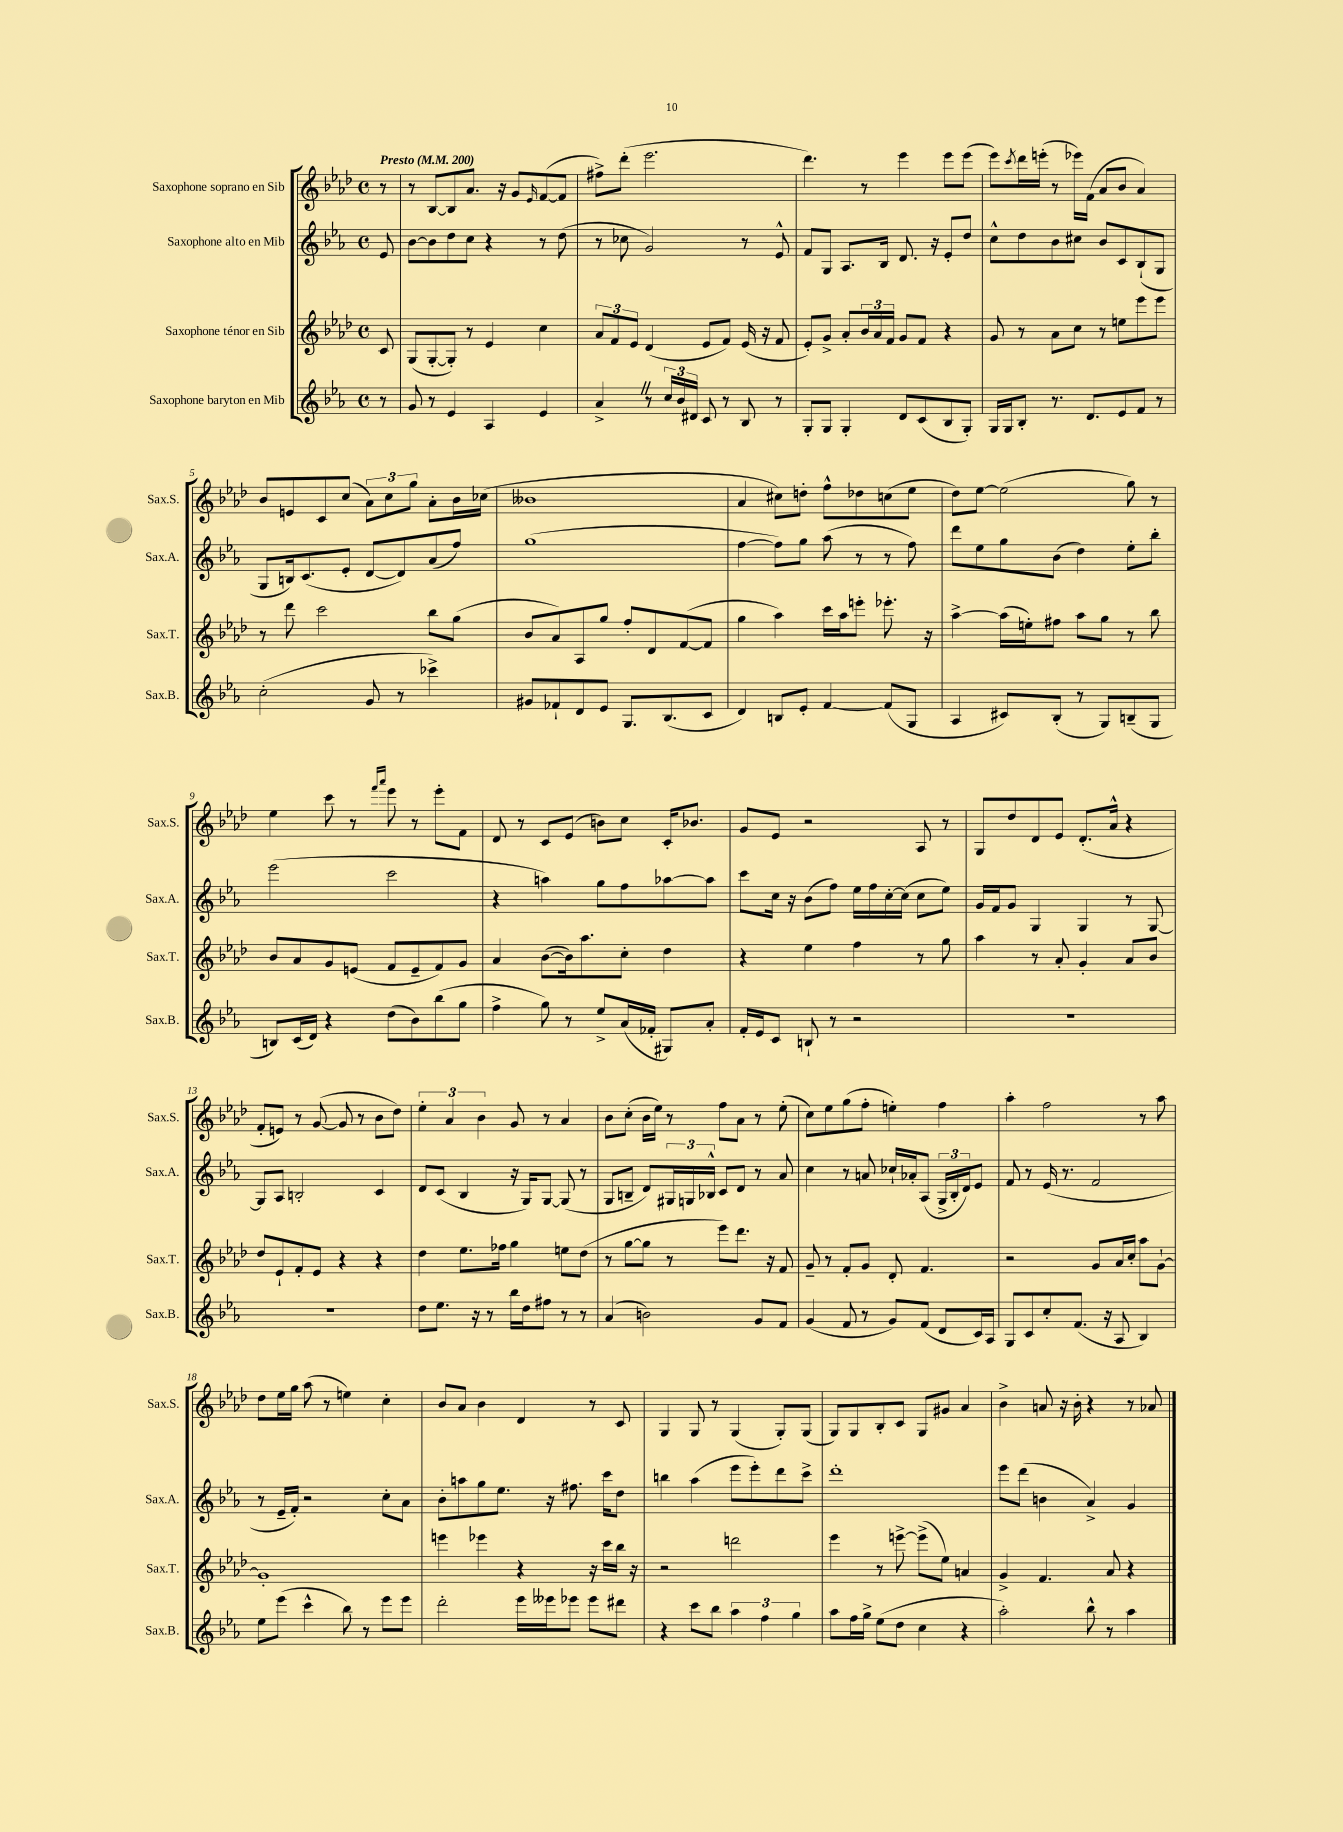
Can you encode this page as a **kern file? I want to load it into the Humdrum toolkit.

**kern	**kern	**kern	**kern
*staff4	*staff3	*staff2	*staff1
*clefG2	*clefG2	*clefG2	*clefG2
*k[b-e-a-]	*k[b-e-a-d-]	*k[b-e-a-]	*k[b-e-a-d-]
*M4/4	*M4/4	*M4/4	*M4/4
*met(c)	*met(c)	*met(c)	*met(c)
*MM200	*MM200	*MM200	*MM200
8r	8c	8e-	8r
=	=	=	=
8g	(8G	[8b-	8r
8r	[8G'	8b-]	[8B-
4e-	8G'])	8dd	8B-]
.	8r	8cc	8.a-
4A-	4e-	4r	.
.	.	.	16r
.	.	.	8g
.	.	.	16qqe-
4e-	4cc	8r	([8f
.	.	(8dd	8f]
=	=	=	=
4a-^	12a-	8r	8ff#^)
.	12f	.	.
.	.	8cc-	(8ddd-'
.	12e-	.	.
8r	(4d-	2g)	2.eee-
24cc	.	.	.
24b-	.	.	.
24d#	.	.	.
8c	8e-	.	.
8r	8f)	.	.
8B-	(16e-	8r	.
.	16r	.	.
8r	8f	8e-^^	.
=	=	=	=
8G'	8e-')	8f	4.ddd-)
8G	8g^	8G	.
4G'	8a-'	8.A-	.
.	24b-	.	8r
.	24a-	.	.
.	.	16B-	.
.	24f	.	.
8d	8g	8.d	4eee-
(8c	8f	.	.
.	.	16r	.
8B-	4r	8e-'	8eee-
8G')	.	8dd	(8eee-
=	=	=	=
16G	8g	8cc^^	8eee-)
16G	.	.	.
.	.	.	8qccc
8B-'	8r	8dd	16ddd-
.	.	.	(16eee'
8.r	8a-	8b-	8r
.	8cc	8cc#	16eee-)
8.d	.	.	(16f
.	8r	8b-	8a-
8e-	8ee	8c	8b-
8f	8eee-	(8B-`	4a-)
8r	8eee-	8G	.
=	=	=	=
(2cc'	8r	8G	8b-
.	8ddd-	16B)	8e
.	.	(8.c	.
.	2ccc	.	8c
.	.	8e-'	(8cc
8g	.	[8d	12a-)
.	.	.	12cc
8r	.	8d])	.
.	.	.	12gg
4ccc-^)	8bb-	(8a-	8a-'
.	(8gg	8ff)	16b-
.	.	.	(16cc-
=	=	=	=
8g#	8b-	(1gg	1b--
8f-`	8a-)	.	.
8d	8A-	.	.
8e-	8gg	.	.
8.G	8ff'	.	.
.	8d-	.	.
(8.B-	.	.	.
.	([8f	.	.
8c	8f]	.	.
=	=	=	=
4d)	4gg	[4ff	4a-
8B	4aa-)	8ff])	8cc#)
8e-'	.	8gg	8dd'
[4f	16ccc	(8aa-	8ff^^
.	16aa-	.	.
.	8eee'	8r	8dd-
(8f]	8.eee-'	8r	(8cc
8G	.	8ff)	8ee-
.	16r	.	.
=	=	=	=
4A-	[4aa-^	8ddd	8dd-)
.	.	8ee-	[8ee-
8c#)	(16aa-]	8gg	(2ee-]
.	16ee')	.	.
(8B-'	8ff#	(8b-	.
8r	8aa-	4dd)	.
8G)	8gg	.	.
(8B~	8r	8ee-'	8gg)
8G	8bb-	8bb-'	8r
=	=	=	=
8B)	8b-	(2eee-	4ee-
(16c	8a-	.	.
16d)	.	.	.
4r	8g	.	8ccc
.	(8e	.	8r
.	.	.	16qqfff
.	.	.	16qqaaa-
(8dd	8f	2ccc	8eee-
8b-)	8e~	.	8r
(8bb-	8f)	.	8eee-'
8gg	8g	.	8f
=	=	=	=
4ff^	4a-	4r	8d-
.	.	.	8r
8gg)	([8b-	4aa)	8c
8r	16b-])	.	(8e-
.	8.aa-	.	.
8ee-^	.	8gg	8b)
(16a-	8cc'	8ff	8cc
16f-'	.	.	.
8G#)	4dd-	[8aa-	16c'
.	.	.	8.b-
8a-'	.	8aa-]	.
=	=	=	=
16f'	4r	8ccc	8g
16e-	.	.	.
8c	.	16cc	8e-
.	.	16r	.
8B`	4ee-	(8b-	2r
8r	.	8ff)	.
2r	4ff	16ee-	.
.	.	16ff	.
.	.	[16cc'	.
.	.	(16cc]	.
.	8r	8cc	8A-
.	8gg	8ee-)	8r
=	=	=	=
1r	4aa-	16g	8G
.	.	16f	.
.	.	8g	8dd-
.	8r	4G	8d-
.	8a-'	.	8e-
.	4g'	4G	(8.d-'
.	.	.	16a-^^
.	8a-	8r	4r
.	8b-	[8G	.
=	=	=	=
1r	8dd-	8G]	8f'
.	8e-`	8A-	8e)
.	8f'	2B'	8r
.	8e-	.	([8g
.	4r	.	8g]
.	.	.	8r
.	4r	4c	8b-
.	.	.	8dd-)
=	=	=	=
8dd	4dd-	8d	6ee-'
8.ee-	.	(8c	.
.	.	.	6a-
.	8.ee-	4B-	.
16r	.	.	.
.	.	.	6b-
8r	.	.	.
.	16ff-	.	.
16bb-	4gg	16r	8g
16dd	.	16G)	.
8ff#	.	[8G	8r
8r	8ee	(8G]	4a-
8r	(8dd-	8r	.
=	=	=	=
(4a-	8r	8G	8b-
.	[8gg	8B~	(8cc'
2b)	8gg]	8d)	16b-
.	.	.	16ee-)
.	8r	24G#	8r
.	.	24G	.
.	.	24B-^^	.
.	8eee-)	8c	8ff
.	8.ddd-	8d	8a-
8g	.	8r	8r
.	16r	.	.
8f	8f	8a-	(8ee-'
=	=	=	=
(4g	8g~	4cc	8cc)
.	8r	.	8ee-
8f	8f'	8r	(8gg
8r	8g	8a	8ff'
8g)	8d-'	16cc-`	4ee')
.	.	16a-'	.
(8f	4.f	(8A-	.
8d	.	24G^	4ff
.	.	24B-'	.
.	.	24d)	.
16c)	.	8e-	.
16A-	.	.	.
=	=	=	=
8G	2r	8f	4aa-'
8c	.	8r	.
8cc'	.	(16e-	2ff
.	.	8.r	.
(8.f	.	.	.
.	8g	2f	.
16r	.	.	.
8A-	16a-	.	.
.	16cc'	.	.
4B-)	8aa-	.	8r
.	[8g`	.	8aa-
=	=	=	=
8ee-	1g']	8r	8dd-
(8eee-	.	16e-~	16ee-
.	.	16f')	16gg
4ccc^^	.	2r	(8aa-
.	.	.	8r
8bb-)	.	.	4ee)
8r	.	.	.
8eee-	.	8cc'	4cc'
8eee-	.	8a-	.
=	=	=	=
2ddd'	4eee	8b-'	8b-
.	.	8aa	8a-
.	4eee-	8gg	4b-
.	.	8.ee-	.
16eee-	4r	.	4d-
16eee--	.	16r	.
8eee-	.	8.ff#	.
8eee-	16r	.	8r
.	16ccc	16ccc	.
8ddd#	16bb-	8dd	8c
.	16r	.	.
=	=	=	=
4r	2r	4bb	4G
8ccc	.	(4aa-	8G
8bb-	.	.	8r
6aa-	2ddd	8eee-	(4G
.	.	8eee-')	.
6ff	.	.	.
.	.	8ddd	8G')
6gg	.	.	.
.	.	8ccc^	(8G
=	=	=	=
8aa-	4eee-	1ddd'	8G)
16ff	.	.	8G
16gg^	.	.	.
(8ee-	8r	.	8B-'
8dd	[8eee^	.	8c
4cc	(8eee^]	.	8G
.	8ee-)	.	8g#
4r	4a	.	4a-
=	=	=	=
2aa-')	4g^	8eee-	4b-^
.	.	(8ddd	.
.	4.f	4b	8a
.	.	.	16r
.	.	.	16b-'
8bb-^^	.	4a-^)	4r
8r	8a-	.	.
4aa-	4r	4g	8r
.	.	.	8a-
==	==	==	==
*-	*-	*-	*-
